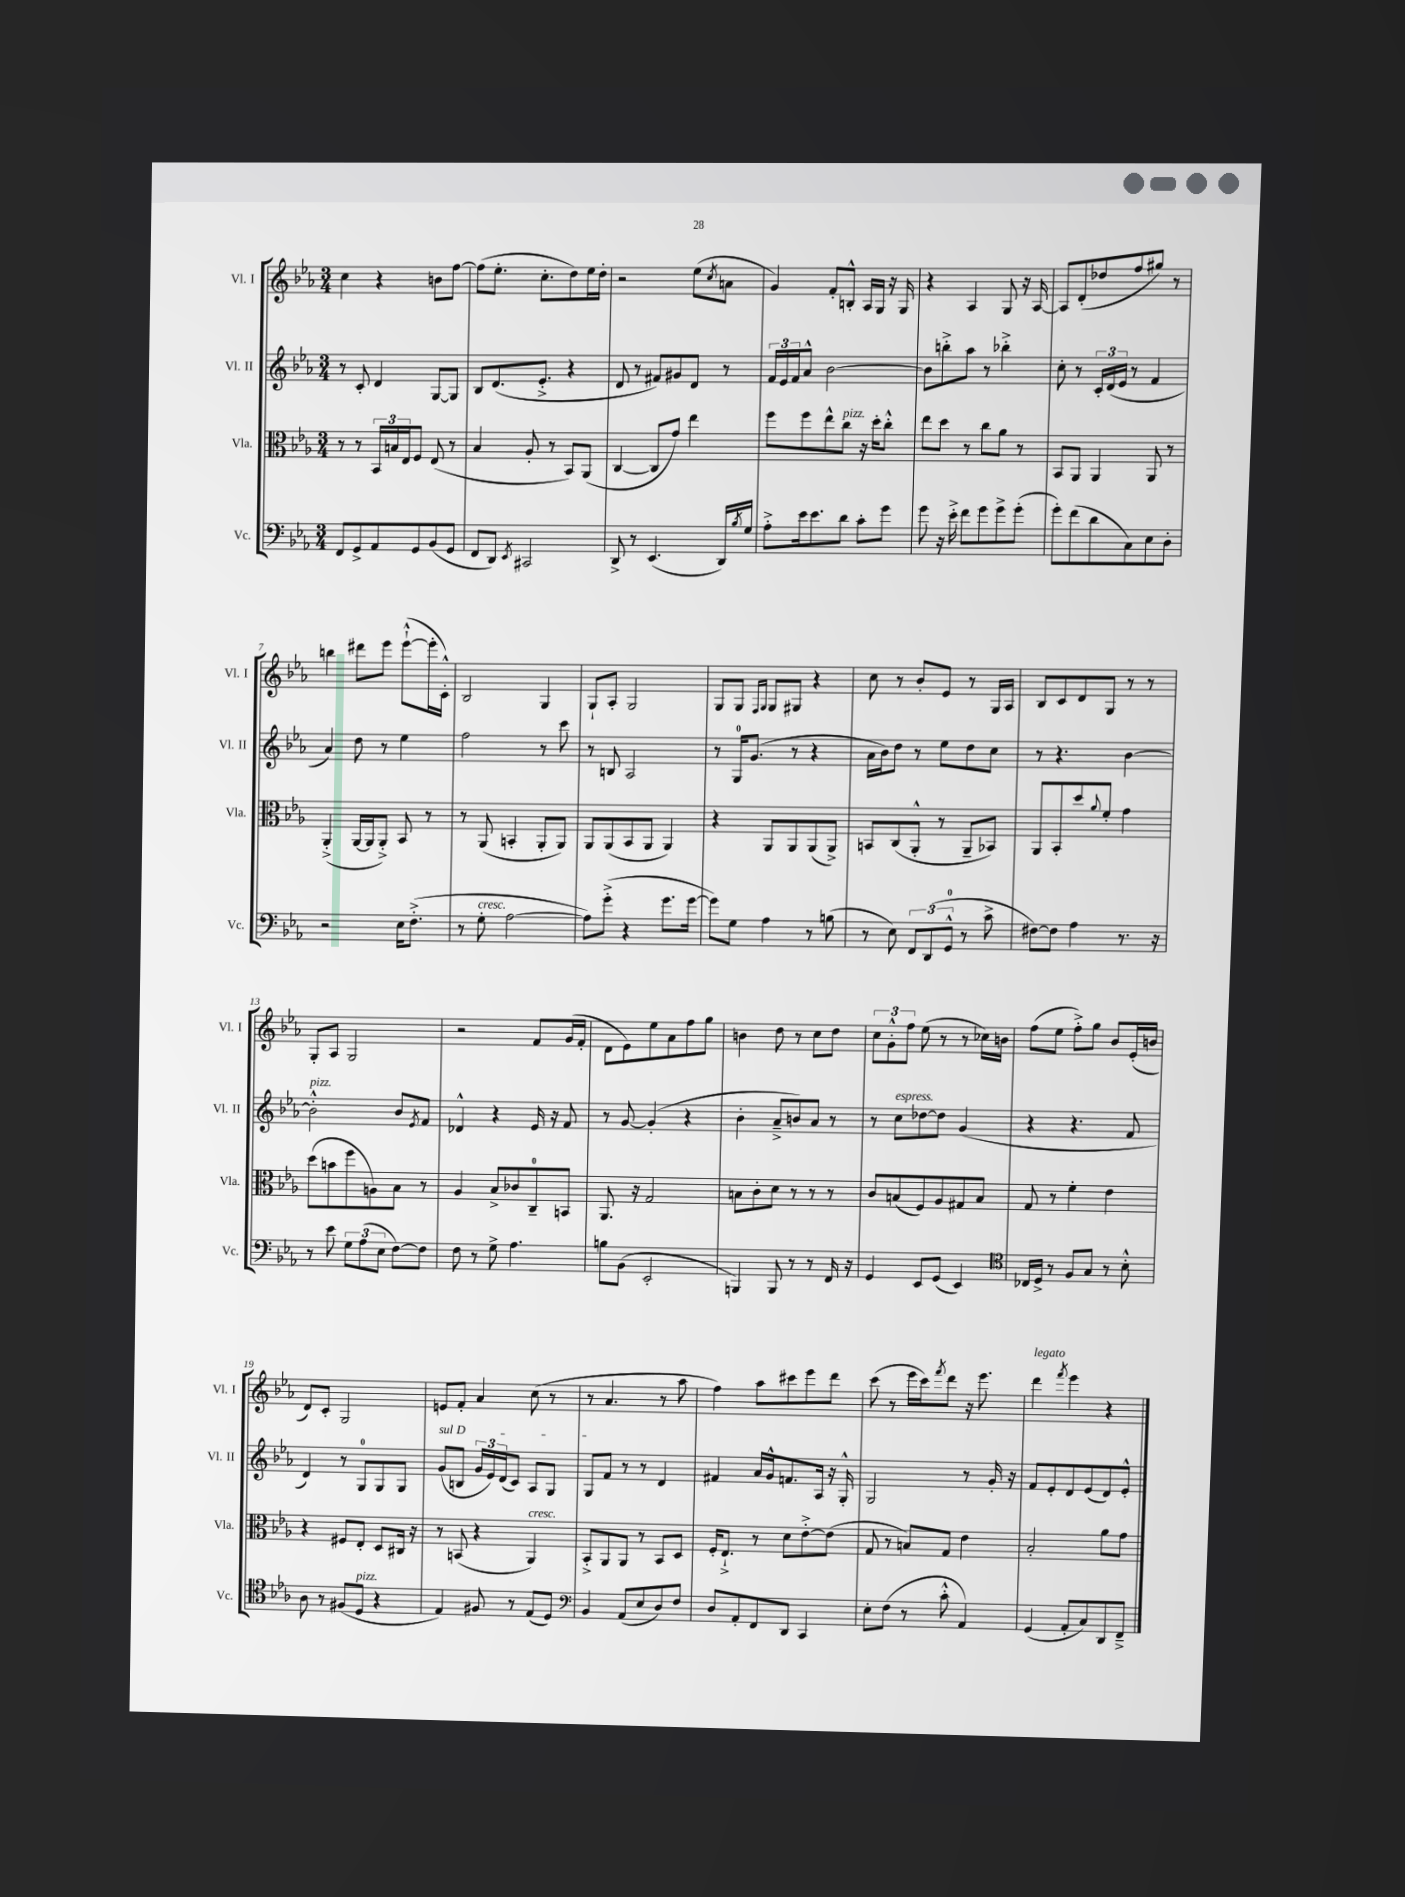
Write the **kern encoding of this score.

**kern	**kern	**kern	**kern
*part4	*part3	*part2	*part1
*staff4	*staff3	*staff2	*staff1
*I"Vc.	*I"Vla.	*I"Vl. II	*I"Vl. I
*I'Vc.	*I'Vla.	*I'Vl. II	*I'Vl. I
*clefF4	*clefC3	*clefG2	*clefG2
*k[b-e-a-]	*k[b-e-a-]	*k[b-e-a-]	*k[b-e-a-]
*M3/4	*M3/4	*M3/4	*M3/4
=1	=1	=1	=1
8FF/L	8r	8r	4cc\
8GG^/	8r	8c'/	.
8AA-/	24BB-/LL	4d/	4r
.	24Bn/	.	.
.	24E-/J	.	.
8GG/	8F/J	.	.
(8BB-/	(8E-/	[8G/L	8bn\L
8GG/J	8r	8G/J]	[8ff\J
=2	=2	=2	=2
8FF/L	4B-/	8B-/L	(8ff\L]
8DD/J)	.	(8.d/	8.ee-'\J
8qEE-/	.	.	.
2CC#X/	8A-'/	.	.
.	.	8.e-'^/J	8.cc'\L
.	8r	.	.
.	8BB-/L)	4r	8dd\)
.	(8AA-/J	.	16ee-\L
.	.	.	16dd'\JJ
=3	=3	=3	=3
8DD^/	[4C/	8d/	2r
8r	.	8r	.
(4.EE-/	8C/L]	8f#X/L)	.
.	8g/J)	8g#X/	.
.	4ee-\	8d/J	(8ee-\L
.	.	.	8qcc/
16DD/LL)	.	8r	8an\J
8qB-/	.	.	.
16G/JJ	.	.	.
=4	=4	=4	=4
8A-'^\L	8ff\L	24f/LL	4g/)
.	.	24e-/	.
.	.	24f/J	.
16e-\k	8ff\	8a-^^/J	.
8.e-\	.	.	.
.	8ee-^^\	[2b-\	8f'/L
!	!LO:TX:a:i:t=pizz.	!	!
8d\J	8cc\J	.	8Bn'^^/J
8c'\L	16r	.	16A-/LL
.	16dd'\KL	.	16G/JJ
8g\J	8cc'^^\J	.	16r
.	.	.	16G/
=5	=5	=5	=5
8g\	8ee-\L	8b-\L]	4r
16r	8dd\J	8bbn'^\	.
16e-'^\	.	.	.
8f\L	8r	8aa-\J	4A-/
8g\	8cc\L	8r	.
8g^\	8a-\J	4bb-X'^\	8G/
(8g'\J	8r	.	16r
.	.	.	[16A-/
=6	=6	=6	=6
8g'\L)	8BB-/L	8cc'\	8A-/L]
(8f\	8AA-/J	8r	(8d'/
8d\	4AA-/	24c'/LL	8dd-X/
.	.	(24d/	.
.	.	24e-/JJ	.
8C\)	.	8r	8ff/
8E-\	8AA-/	4f/	8gg#X/J)
8D'\J	8r	.	8r
!!LO:LB:g=z
=7	=7	=7	=7
2r	(4AA-'^/	4a-/)	4bbn\
.	[16AA-/LL	8dd\	8ddd#X\L
.	16AA-/J]	.	.
.	8AA-'^/J)	8r	8eee-\J
16E-\KL	8BB-/	4ee-\	([8eee-`^^\L
(8.F'^\J	.	.	.
.	8r	.	16eee-'\L]
.	.	.	16c'^^\JJ)
=8	=8	=8	=8
8r	8r	2ff\	2B-/
!LO:TX:a:i:t=cresc.	!	!	!
8G'\	(8AA-/	.	.
[2A-\	4BBn'/	.	.
.	8AA-'/L	8r	4G/
.	8AA-/J)	8ccc\	.
=9	=9	=9	=9
8A-\L])	8AA-/L	8r	8G`/L
(8g'^\J	(8AA-/	8Bn/	8A-'/J
4r	8BB-/	2A-/	2G/
.	8AA-/J	.	.
8.g\L	4AA-/)	.	.
[16g\Jk	.	.	.
=10	=10	=10	=10
8g\L])	4r	8r	8G/L
8G\J	.	16G/KL	8G/J
.	.	(8.g/J	.
.	.	.	16qqF/LL
.	.	.	16qqG/JJ
4A-\	8AA-/L	.	8G/L
.	8AA-/	8r	8G#X/J
8r	(8AA-/	4r	4r
(8Bn\	8AA-^/J)	.	.
=11	=11	=11	=11
8r	8BBn/L	16a-\LL	8cc\
.	.	16b-\J)	.
8E-\)	(8C/	8dd\J	8r
12FF/L	8AA-'^^/J	8r	8b-'/L
(12DD/	.	.	.
.	8r	8ee-\L	8e-/J
12GG^^/J	.	.	.
8r	8AA-~/L	8dd\	8r
8c^\	8BB-X/J)	8cc\J	16G/LL
.	.	.	16A-/JJ
=12	=12	=12	=12
[8F#X\L)	8AA-/L	8r	8B-/L
8F#\J]	8BB-'/	4.r	8c/
4A-\	8dd/	.	8d/
.	8qqa-/	.	.
.	8f'/J	.	8G/J
8.r	4g\	[4b-\	8r
.	.	.	8r
16r	.	.	.
!!LO:LB:g=z
=13	=13	=13	=13
!	!	!LO:TX:a:i:t=pizz.	!
8r	(8dd\L	2b-'^^\]	8G'/L
8e-\	8bn\	.	8A-/J
12G\L	8ff\	.	2G/
(12A-\	.	.	.
.	8An\)	.	.
12E-\J	.	.	.
[8F\L)	8B-\J	8b-/L	.
.	.	8qe-/	.
8F\J]	8r	8f/J	.
=14	=14	=14	=14
8F\	4A-/	4d-X^^/	2r
8r	.	.	.
8G^\	8B-^/L	4r	.
4.A-\	8c-X/	.	.
.	8C~/	16e-/	8f/L
.	.	16r	.
.	8BBn/J	8f/	(16g/L
.	.	.	16f'/JJ
=15	=15	=15	=15
8Bn\L	8.AA-/	8r	8d\L
(8BB-\J	.	[8g/	8e-\)
.	16r	.	.
2EE-'/	2G/	(4g'/]	8ee-\
.	.	.	8a-\
.	.	4r	8ff\
.	.	.	8gg\J
=16	=16	=16	=16
4BBBn/)	8Bn\L	4b-'\	4bn\
.	8c'\	.	.
8BBB/	8d\J	8a-~^/L	8dd\
8r	8r	8bn/)	8r
8r	8r	8a-/J	8cc\L
16FF/	8r	8r	8dd\J
16r	.	.	.
=17	=17	=17	=17
4GG/	8c/L	8r	12cc\L
.	.	.	12g'^^\
!	!	!LO:TX:a:i:t=espress.	!
.	(8Bn/	8cc\L	.
.	.	.	12ff\J
8EE-/L	8F/)	[8dd-X\	(8ee-\
(8GG/J	8A-/	8dd-\J]	8r
4EE-/)	8G#X/	(4g/	8r
.	8B/J	.	16cc-X\LL)
.	.	.	16bn\JJ
=18	=18	=18	=18
*clefC4	*	*	*
16C-X/LL	8G/	4r	(8ff\L
16D^/JJ	.	.	.
8r	8r	.	8ee-\J
8F/L	4f'\	4.r	8ff'^\L)
8G/J	.	.	8gg\J
8r	4e-\	.	8b-/L
8B-'^^\	.	8f/	(16e-'/L
.	.	.	16bn/JJ
!!LO:LB:g=z
=19	=19	=19	=19
8A-\	4r	4d/)	8d/L)
8r	.	.	8c'/J
(8F#X/L	8F#X/L	8r	2G/
!LO:TX:a:i:t=pizz.	!	!	!
8D/J	8E-'/J	8G/L	.
4r	8D/L	8G/	.
.	16C#X/Jk	8G/J	.
.	16r	.	.
=20	=20	=20	=20
!	!	!LO:TX:a:i:t=sul D	!
4E-/)	8r	(8g/L	8en/L
.	(8BBn/	8Bn/J	8f'/J
8F#X/	4r	24g/LL	4a-/
.	.	24e-/)	.
.	.	(24d/J	.
8r	.	8c/J)	.
!	!LO:TX:a:i:t=cresc.	!	!
(8E-/L	4AA-/)	8A-/L	(8cc\
8D/J)	.	8G/J	8r
=21	=21	=21	=21
*clefF4	*	*	*
4BB-/	8BB-'^/L	8G/L	8r
.	8AA-/	8f/J	4.a-/
(8AA-/L	8AA-/J	8r	.
8E-/	8r	8r	.
8D/)	8BB-/L	4d/	8r
8F/J	8D/J	.	8aa-\
=22	=22	=22	=22
8D/L	16F'/KL	4f#X/	4ff\)
.	8.E-`^/J	.	.
8AA-'/	.	.	.
8FF/	8r	16a-/LL	8aa-\L
.	.	16g^^/J	.
8DD/J	8d\L	8.fn/	8ccc#X\
4CC/	[8e-'^\	.	8eee-\
.	.	16A-/Jk	.
.	(8e-\J]	16r	8ddd\J
.	.	16G'^^/	.
=23	=23	=23	=23
8E-'\L	8G/	2G/	(8ccc\
(8F\J	8r	.	8r
8r	8Bn/L)	.	16eee-\LL
.	.	.	16ccc\J)
.	.	.	8qfff/
8c'^^\	8G/J	.	8ddd\J
4AA-/)	4e-\	8r	16r
.	.	.	8.eee-\
.	.	16g'/	.
.	.	16r	.
=24	=24	=24	=24
!	!	!	!LO:TX:a:i:t=legato
(4GG/	2B-'/	8f/L	4ddd\
.	.	8e-'/	.
.	.	.	8qfff/
8AA-'/L	.	8d/	4eee-\
8C/)	.	(8e-/	.
8DD/	8a-\L	8d/)	4r
8FF~^/J	8g\J	8e-'^^/J	.
==	==	==	==
*-	*-	*-	*-
